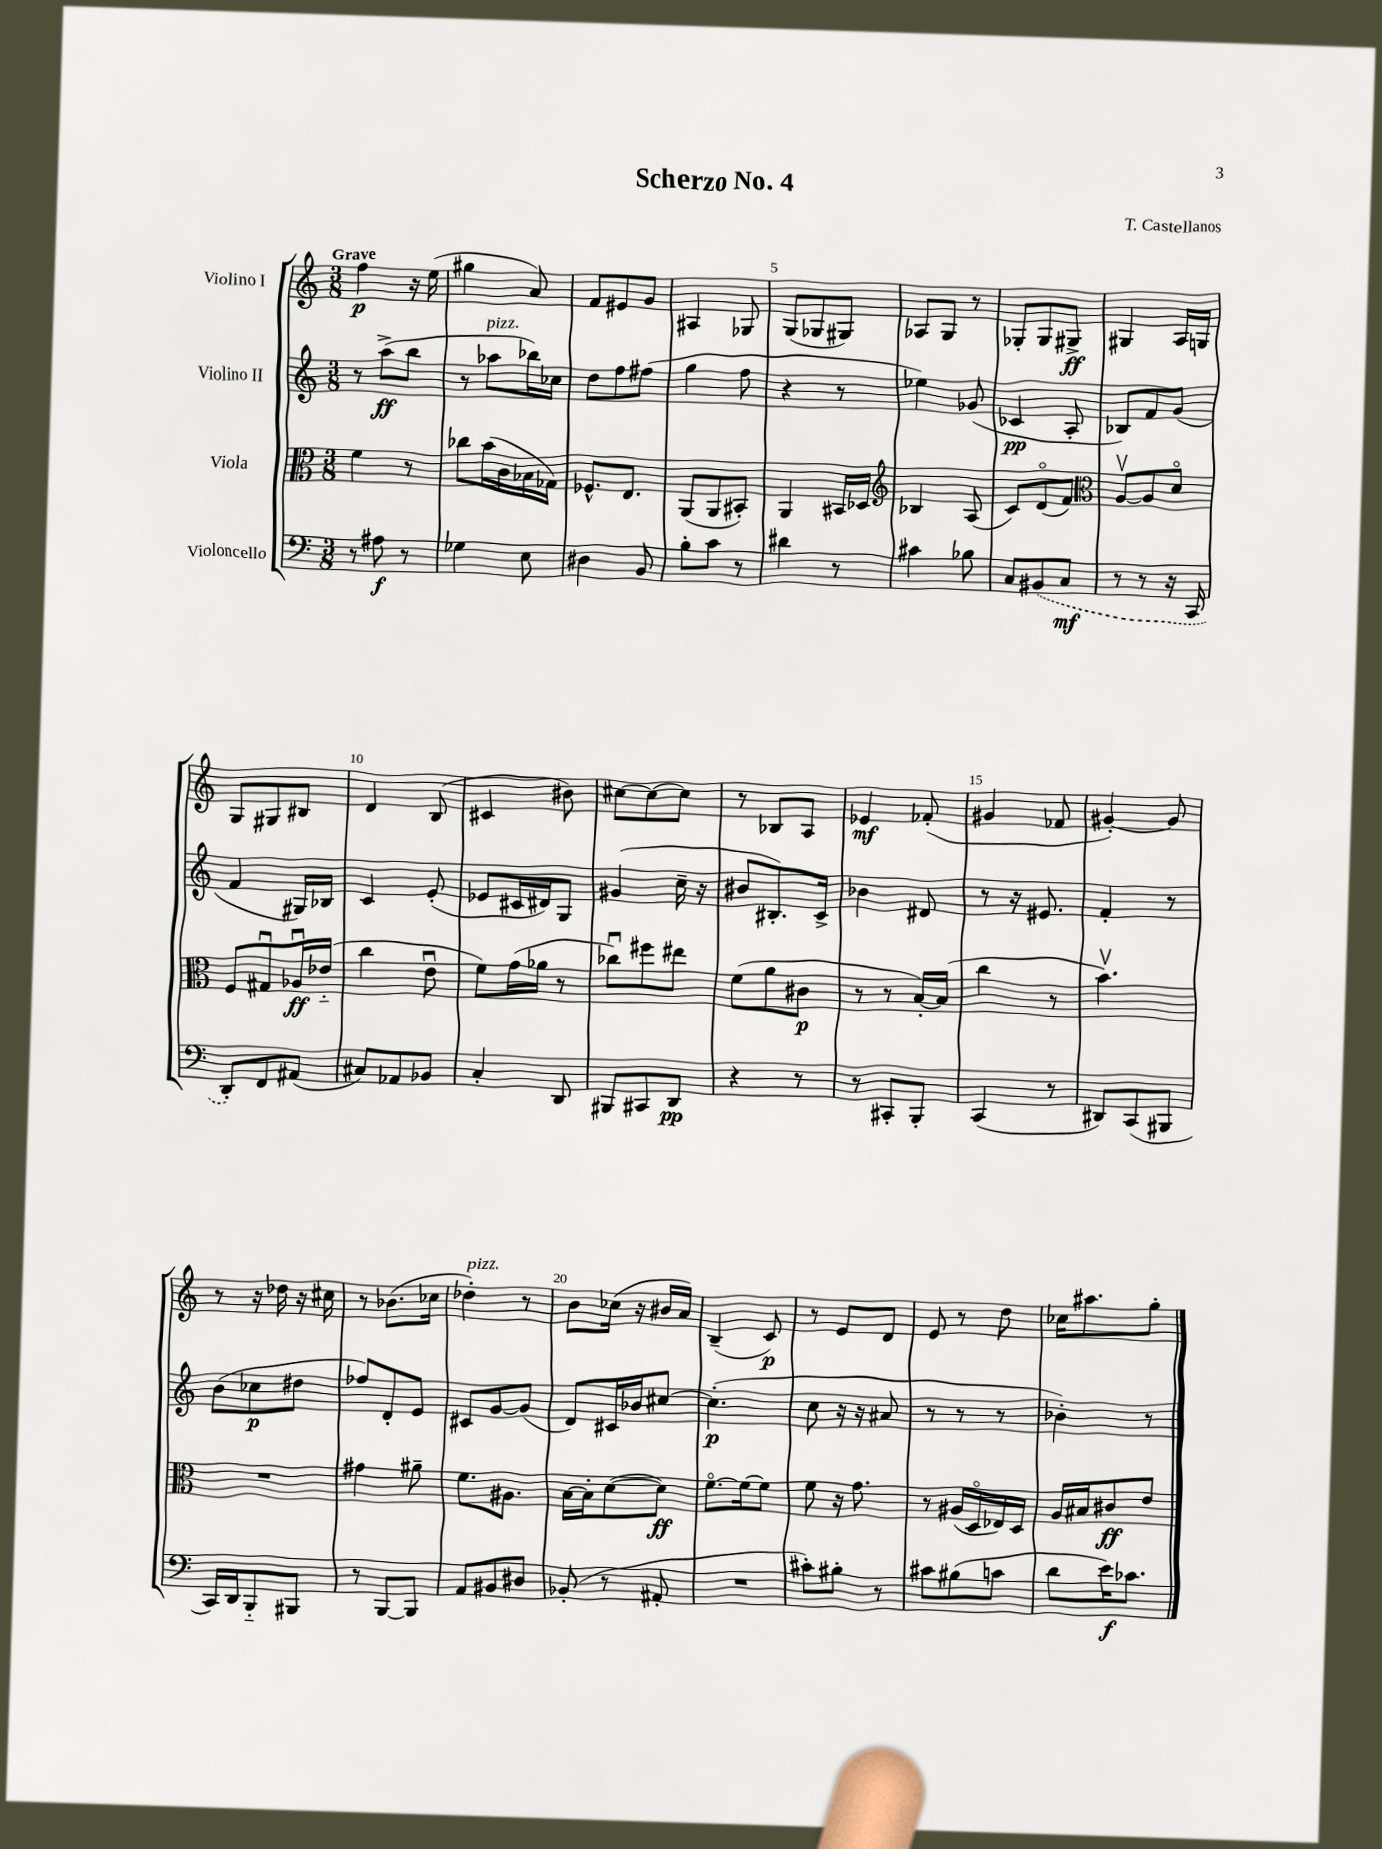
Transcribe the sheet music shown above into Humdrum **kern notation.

**kern	**kern	**kern	**kern
*staff4	*staff3	*staff2	*staff1
*clefF4	*clefC3	*clefG2	*clefG2
*k[]	*k[]	*k[]	*k[]
*M3/8	*M3/8	*M3/8	*M3/8
8r	4f	8r	4ff
8A#	.	(8aa^	.
8r	8r	8bb	16r
.	.	.	(16ee
=	=	=	=
4G-	8cc-	8r	4gg#
.	(16b	8aa-	.
.	16c	.	.
8E	16B-	16bb-)	8a)
.	16G-)	16cc-	.
=	=	=	=
4D#	8.F-^^	8dd	8f
.	.	8ff	8e#
.	8.E	.	.
8BB	.	(8ff#	8g
=	=	=	=
8B'	(8AA	4gg	4A#
8c	8AA	.	.
8r	8BB#')	8ff	8G-
=	=	=	=
4d#	4AA	4r	(8G
.	.	.	8G-
8r	16BB#	8r	8G#)
.	16D-	.	.
=	=	=	=
*	*clefG2	*	*
4c#	4B-	4ee-)	8A-
.	.	.	8G
8B-	(8A	(8g-	8r
=	=	=	=
8C	8c)	4c-	8G-'
(8BB#	(8do	.	8G-
8C	8f)	8A'	8G#^
=	=	=	=
*	*clefC3	*	*
8r	[8Av	8B-)	4G#
8r	8A]	8f	.
16r	8do	(8g	16A
16CC	.	.	16G
=	=	=	=
8DD')	8F	4f	8G
8FF	8G#u	.	8G#
(8AA#	16A-u	16G#)	8B#
.	(16e-'~	16B-	.
=	=	=	=
8C#)	4cc	4c	4d
8AA-	.	.	.
8BB-	8eu	(8e'	(8B
=	=	=	=
4C'	8f)	8e-	4c#
.	(16g	16c#	.
.	16a-	16d#)	.
8DD	8r	8G	8b#)
=	=	=	=
8BBB#	8cc-u)	(4g#	[8cc#
8CC#	8ff#	.	8cc#_
8DD	8ee#	16cc~	8cc#]
.	.	16r	.
=	=	=	=
4r	(8f	8b#	8r
.	8a	8.B#')	8B-
8r	8c#	.	8A
.	.	16c^	.
=	=	=	=
8r	8r	4b-	4e-
8CC#'	8r	.	.
8BBB'	[16B')	8d#	(8f-'
.	(16B]	.	.
=	=	=	=
(4CC	4cc	8r	4g#
.	.	16r	.
.	.	8.e#	.
8r	8r	.	8f-
=	=	=	=
8DD#)	4.bv)	4f'	[4g#')
(8CC	.	.	.
8BBB#	.	8r	8g#]
=	=	=	=
16CC)	4.r	(8b	8r
16DD	.	.	.
8BBB'~	.	8cc-	16r
.	.	.	16dd-
8BBB#	.	8dd#	16r
.	.	.	16cc#
=	=	=	=
8r	4g#	8ff-)	8r
[8BBB	.	8d'	(8.b-
8BBB]	8a#~	8e	.
.	.	.	16cc-
=	=	=	=
8AA	8.f	8c#	4dd-')
8BB#	.	[8g	.
.	8.A#	.	.
8D#	.	(8g]	8r
=	=	=	=
(8BB-'	[16B	8d)	8b
.	16B']	.	.
8r	([8d	16c#	(16cc-
.	.	16b-	16r
8AA#'	8d])	[8cc#	16b#
.	.	.	16a)
=	=	=	=
4.r	[8.fo	(4.cc#']	(4B~
.	16f_	.	.
.	8f]	.	8c)
=	=	=	=
8c#')	8f	8cc	8r
8B#'	16r	16r	8e
.	8.g	16r	.
8r	.	8a#	8d
=	=	=	=
8c#	8r	8r	8e
(8B#	(16A#	8r	8r
.	16Do	.	.
8c	16E-)	8r	8dd
.	16D	.	.
=	=	=	=
8d	16A	4b-')	16cc-
.	16B#	.	8.aa#
16e)	8c#	.	.
8.c-	.	.	.
.	8e	8r	8gg'
==	==	==	==
*-	*-	*-	*-
